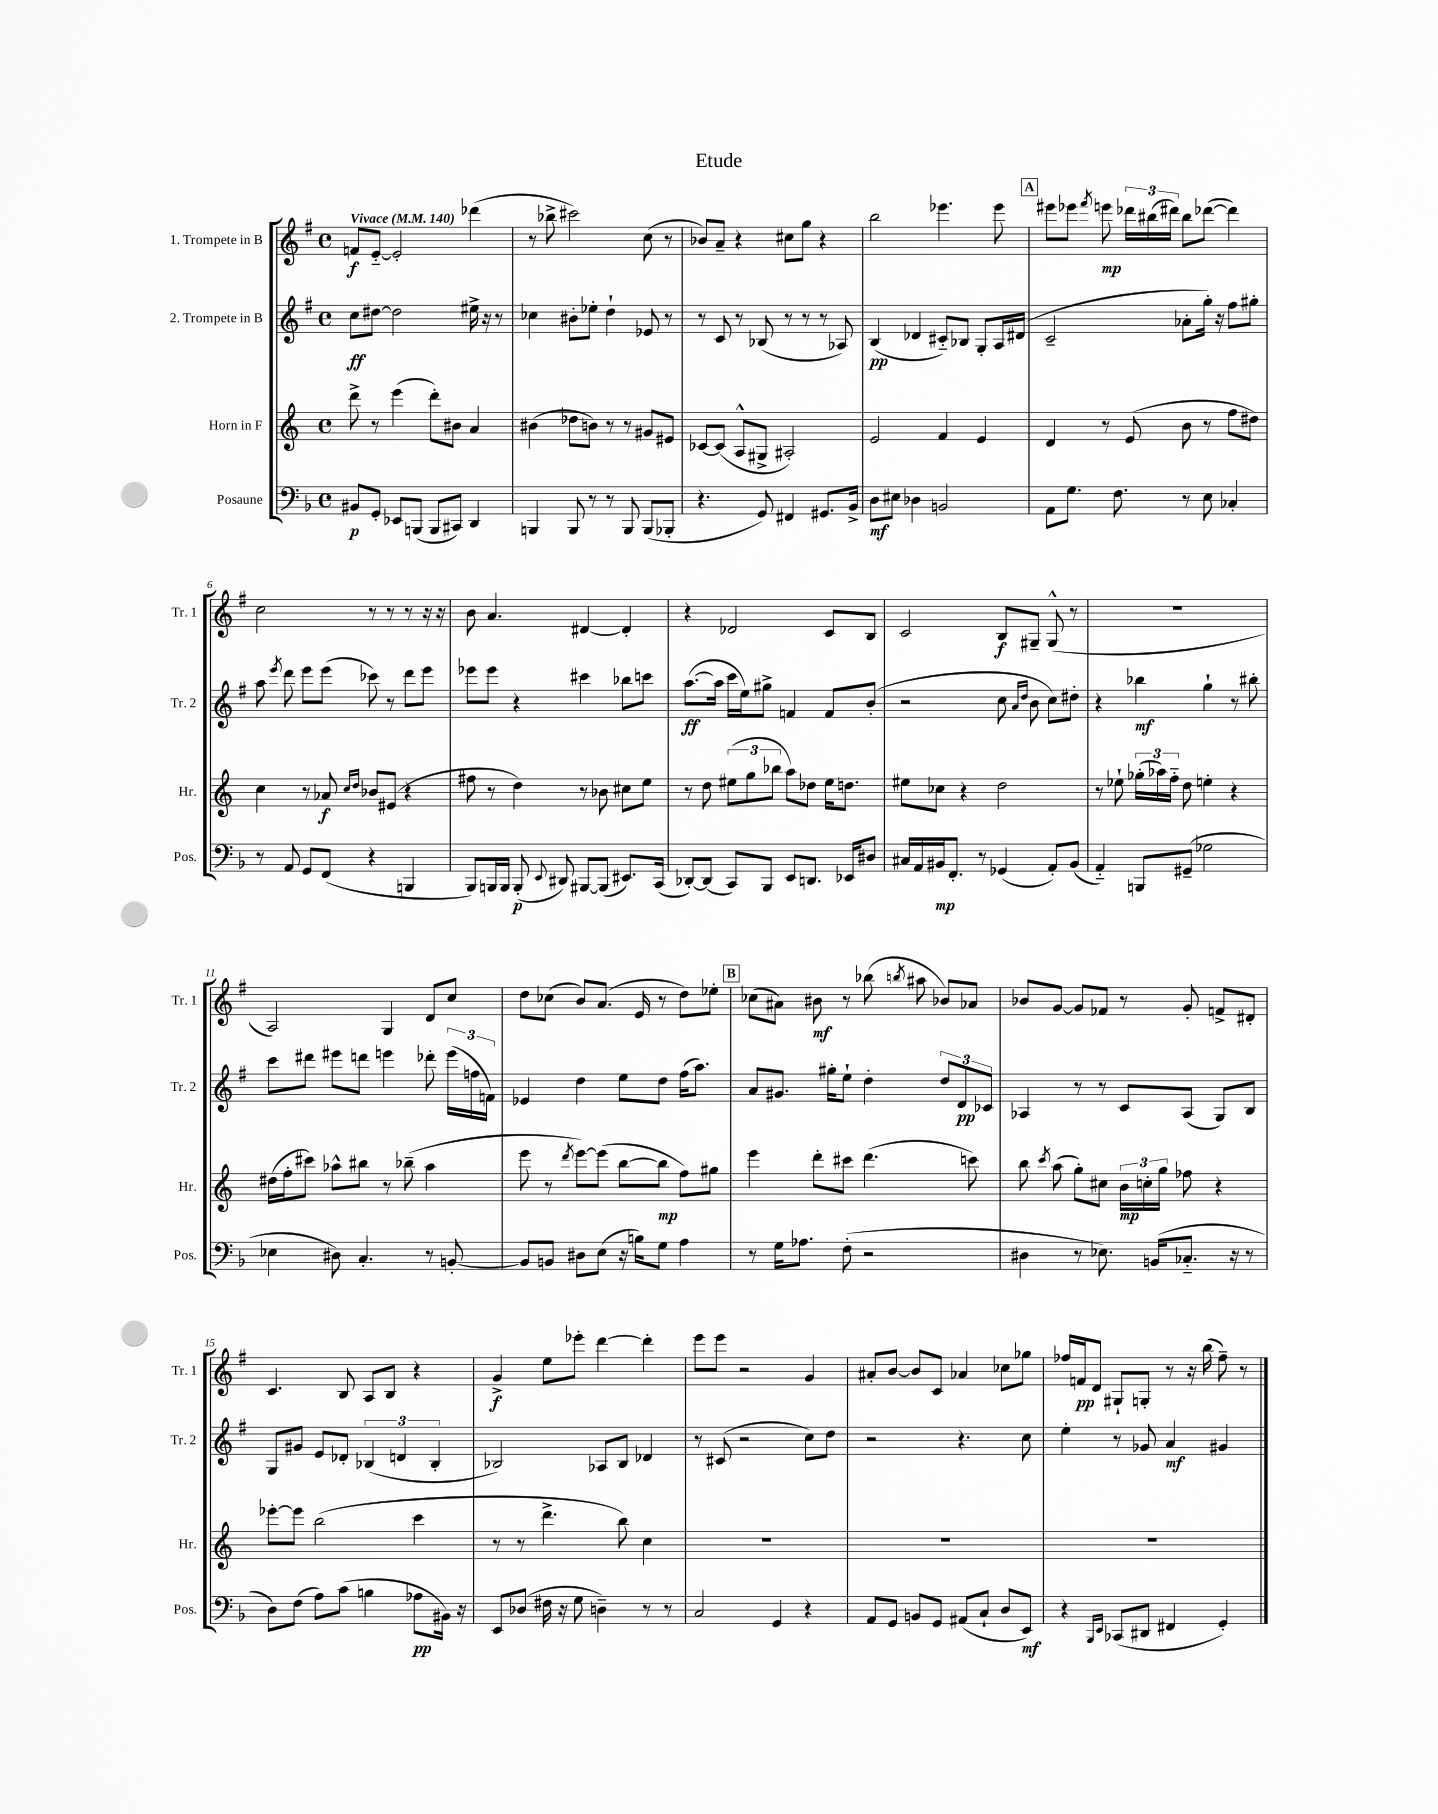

**kern	**kern	**kern	**kern
*staff4	*staff3	*staff2	*staff1
*clefF4	*clefG2	*clefG2	*clefG2
*k[b-]	*k[]	*k[f#]	*k[f#]
*M4/4	*M4/4	*M4/4	*M4/4
*met(c)	*met(c)	*met(c)	*met(c)
*MM140	*MM140	*MM140	*MM140
8BB#	8ddd^	8cc	8f
8GG'	8r	[8dd#	[8e'~
8EE-	(4eee	2dd#]	2e']
(8BBB	.	.	.
8BBB	8ddd')	.	.
8CC#)	8b#	.	.
4DD	4a	16ee#^	(4ddd-
.	.	16r	.
.	.	8r	.
=	=	=	=
4BBB	(4b#	4cc-	8r
.	.	.	8bb-^
8BBB	8dd-	8b#'	2ccc#)
8r	8b)	8ee-'	.
8r	8r	4dd`	.
8BBB	8r	.	.
(8BBB	8g#	8e-	(8cc
8BBB-'	8e#	8r	8r
=	=	=	=
4.r	[8c-	8r	8b-)
.	(8c-]	8c	8a~
.	8A^^	8r	4r
8GG)	8G#^	(8B-	.
4FF#	2A#')	8r	8cc#
.	.	8r	8gg
8.GG#	.	8r	4r
.	.	8A-)	.
16BB-^	.	.	.
=	=	=	=
8D	2e	(4B	2bb
8E#	.	.	.
4D-	.	4d-	.
2BB	4f	8c#'~)	4.eee-
.	.	8B-	.
.	4e	8G'	.
.	.	16A	8eee-
.	.	(16d#	.
=	=	=	=
8AA	4d	2c~	8eee#
8.G	.	.	8eee-
.	.	.	8qfff#
.	8r	.	8eee
8.F	.	.	.
.	(8e	.	24ddd-
.	.	.	(24bb#
.	.	.	24ddd#)
8r	8b	8a-'	8bb#
8E	8r	16gg')	([8ddd-
.	.	16r	.
4C-'	8ff	8ff#	4ddd-])
.	8dd#)	8gg#'	.
=	=	=	=
8r	4cc	8aa	2cc
.	.	8qeee	.
8AA	.	8ddd	.
8GG	8r	8eee	.
(8FF	8a-	(8eee	.
.	16qqcc	.	.
.	16qqdd	.	.
4r	8b-	8ccc-)	8r
.	(8e#	8r	8r
4BBB	4r	8ddd	8r
.	.	8eee	16r
.	.	.	16r
=	=	=	=
8BBB-)	8ff#	8eee-	8b
16BBB	8r	8eee-	4.a
16BBB	.	.	.
(8BBB'	4dd)	4r	.
8qqEE	.	.	.
8DD#)	.	.	.
[8BBB#	8r	4ccc#	[4d#
(8BBB#]	8b-	.	.
8.EE#)	8cc#	8bb-	4d#']
.	8ee	8ccc	.
(16CC	.	.	.
=	=	=	=
[8DD-')	8r	([8.aa	4r
(8DD-]	8dd	.	.
.	.	16aa]	.
8CC)	(12ee#	16ccc	2d-
.	.	16ee)	.
.	12gg	.	.
8BBB-	.	8gg#^	.
.	12bb-	.	.
8EE	8aa)	4f	.
8.DD	8dd-	.	.
.	16ee#	8f	8c
16EE-	8.dd	.	.
8D#	.	(8b'	8B
=	=	=	=
16C#	8ee#	2r	2c
16AA	.	.	.
16BB#	8cc-	.	.
8.FF'	.	.	.
.	4r	.	.
8r	.	.	.
(4GG-	2dd	8cc	8B
.	.	16qqa	.
.	.	16qqdd	.
.	.	8b	8G#~
8AA')	.	8cc)	(8G#^^
(8BB#	.	8dd#'	8r
=	=	=	=
4AA'~)	8r	4r	1r
.	8ee-`	.	.
8BBB	(24gg-'	4bb-	.
.	24aa-)	.	.
.	24ff'~	.	.
(8GG#~	8dd	.	.
2G-	4ee'	4gg`	.
.	4r	8r	.
.	.	8bb#'	.
=	=	=	=
4E-	(16dd#	8ccc	2A)
.	16ff'	.	.
.	8ccc#)	8ddd#	.
8D#)	8aa-^^	8eee#	.
4.C'	8bb#	8ddd	.
.	8r	4eee	4G
.	(8bb-~	.	.
8r	4aa-	8ddd-'	8d
[8BB'	.	(24eee	8cc
.	.	24ff	.
.	.	24f)	.
=	=	=	=
8BB]	8eee	4e-	8dd
8BB	8r	.	(8cc-
.	8qddd	.	.
8D#	[8eee)	4dd	8b)
(8E	(8eee]	.	(8.a
16r	[8bb	8ee	.
16B)	.	.	16e
8G	8bb]	8dd	8r
4A	8ff)	(16ff#	8dd)
.	.	8.aa)	.
.	8gg#	.	8ee-'
=	=	=	=
8r	4eee	8a	(8cc-
16G	.	8.g#	8a#)
8.A-	.	.	.
.	8ddd'	.	8b#
.	.	16gg#'	.
(8F'	8ccc#	8ee`	8r
2r	(4.ddd	4dd'	(8bb-
.	.	.	8qbb
.	.	.	8aa#
.	.	12dd	8b-)
.	.	12d	.
.	8ccc)	.	8a-
.	.	12c-	.
=	=	=	=
4D#	8bb	4A-	8b-
.	8qccc	.	.
.	(8aa	.	[8g
8r	8gg')	8r	8g]
8.E-)	8cc#	8r	8f-
.	24b	8c	8r
.	24cc'	.	.
(16BB	.	.	.
.	24gg	.	.
8.C-'~	8ff-	(8A-	8g'
.	4r	8G)	8f^
16r	.	.	.
8r	.	8B	8d#'
=	=	=	=
8D)	[8eee-'	8G	4.c
(8F	8eee-]	8g#	.
8A)	(2bb	8e	.
(8c	.	8d-'	8B
4B	.	(6B-	8A
.	.	.	8B
.	.	6d	.
8A-	4ccc	.	4r
.	.	6B-'	.
16BB#)	.	.	.
16r	.	.	.
=	=	=	=
8EE	8r	2B-)	4g^
(8D-	8r	.	.
16F#	4.ddd^	.	8ee
16r	.	.	.
8G	.	.	8eee-'
4D~)	.	8A-	[4ddd
.	8bb)	8B-	.
8r	4cc	4d-	4ddd']
8r	.	.	.
=	=	=	=
2C	1r	8r	8eee
.	.	(8c#	8eee
.	.	2r	2r
4GG	.	.	.
4r	.	8cc)	4g
.	.	8dd	.
=	=	=	=
8AA	1r	2r	8a#'
8GG	.	.	[8b
8BB	.	.	8b]
8GG	.	.	8c
(8AA#	.	4.r	4a-
8C`	.	.	.
8D	.	.	8cc-
8EE)	.	8cc	8gg-
=	=	=	=
4r	1r	4ee'	16ff-
.	.	.	16f
.	.	.	8d
16qqBBB-	.	.	.
16qqEE	.	.	.
(8CC-	.	8r	8G#`
8DD#	.	8g-	8G'
4FF#	.	4a	8r
.	.	.	16r
.	.	.	(16bb
4GG')	.	4g#	8ff-~)
.	.	.	8r
==	==	==	==
*-	*-	*-	*-
